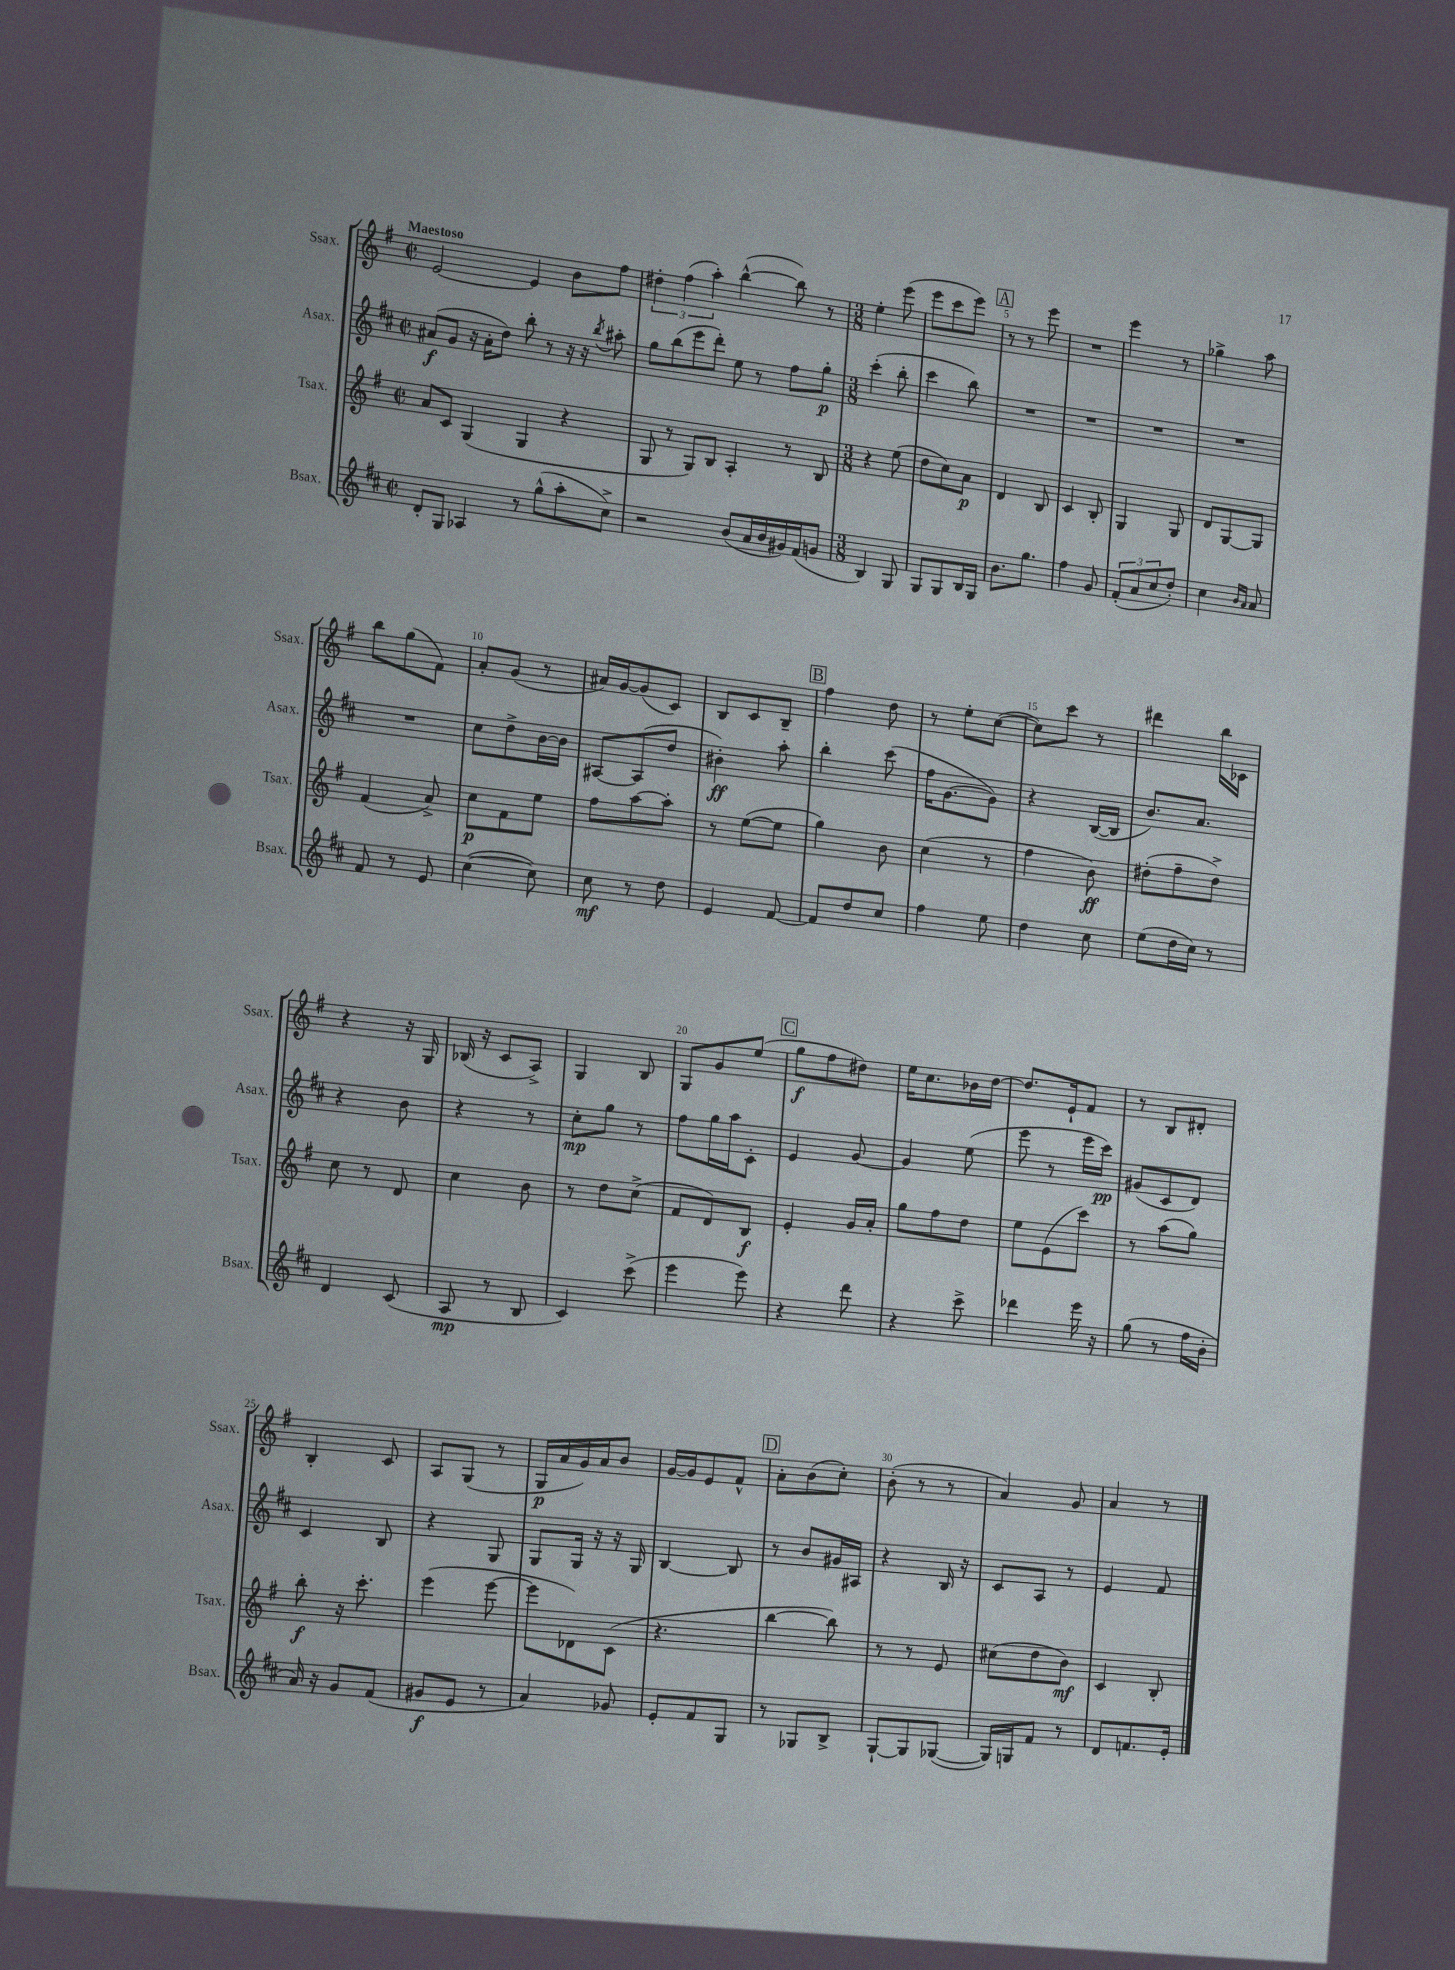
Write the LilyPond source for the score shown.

<<
\new StaffGroup <<
\new Staff = "s0" \with { instrumentName = "Ssax." shortInstrumentName = "Ssax." } {
    \clef treble \key g \major \defaultTimeSignature \time 2/2 \tempo "Maestoso"
    e'2~ e'4 b'8 fis''8 |
    \tuplet 3/2 { dis''4-. fis''4( a''4-.) } b''4~-^( b''8) r8 |
    \numericTimeSignature \time 3/8 e''4-. e'''8( |
    e'''8 c'''8 e'''8) |
    \mark \markup { \box "A" } r8 r8 e'''8 |
    R4. |
    e'''4 r8 |
    ges''4-> a''8 |
    b''8 g''8( fis'8) |
    a'8-. g'8( r8 |
    ais'16) g'16~ g'8( c'8) |
    b8 c'8 b8-- |
    \mark \markup { \box "B" } fis''4 d''8 |
    r8 e''8-. c''8~( |
    c''8) c'''8 r8 |
    dis'''4 b''16 ces'16 |
    r4 r16 g16 |
    bes16( r16 c'8 a8->) |
    g4 b8 |
    g8 g'8 e''8( |
    \mark \markup { \box "C" } g''8\f fis''8 dis''8) |
    e''16 c''8. bes'16 d''16~ |
    d''8. e'16-! fis'8 |
    r8 b8 dis'8-. |
    b4-. c'8 |
    a8 g8( r8 |
    g16\p a'16 g'16) a'16 b'8 |
    g'16~ g'16 e'8 fis'8-^ |
    \mark \markup { \box "D" } a'8-. b'8( c''8-.) |
    b'8-.( r8 r8 |
    a'4) g'8 |
    a'4 r8 \bar "|." |
}
\new Staff = "s1" \with { instrumentName = "Asax." shortInstrumentName = "Asax." } {
    \clef treble \key d \major \defaultTimeSignature \time 2/2
    ais'8\f( g'8 r16 ais'16-. d''8) b''8-. r8 r16 r16 \acciaccatura { b''8 } ais''8-. |
    g''8 b''8( e'''8 d'''8-.) e''8 r8 fis''8 g''8-.\p |
    \numericTimeSignature \time 3/8 cis'''4-.( b''8-. |
    cis'''4 b''8) |
    \mark \markup { \box "A" } R4. |
    R4. |
    R4. |
    R4. |
    R4. |
    cis''8 d''8-> b'16~ b'16 |
    ais8~ ais8( d''8 |
    bis'4-.\ff) a''8-. |
    \mark \markup { \box "B" } b''4-. cis'''8( |
    fis''16 g'8.~ g'8) |
    r4 b16~( b16 |
    b'8.) a'8. |
    r4 b'8 |
    r4 r8 |
    cis''8-.\mp g''8 r8 |
    fis''8 g''16 a''16 cis'8-. |
    \mark \markup { \box "C" } e'4 g'8~ |
    g'4 e''8( |
    e'''8 r8 e'''16 cis'''16\pp) |
    gis'8( cis'8 d'8) |
    cis'4 b8 |
    r4 g8 |
    g8 g16 r16 r16 g16 |
    b4~ b8 |
    \mark \markup { \box "D" } r8 b'8 gis'16 ais16 |
    r4 b16 r16 |
    cis'8 a8 r8 |
    e'4 fis'8 \bar "|." |
}
\new Staff = "s2" \with { instrumentName = "Tsax." shortInstrumentName = "Tsax." } {
    \clef treble \key g \major \defaultTimeSignature \time 2/2
    a'8 c'8 g4( g4 r4 |
    g8 r8 g8) b8 a4-. r8 b8 |
    \numericTimeSignature \time 3/8 r4 e''8( |
    d''8 c''8) a'8\p |
    \mark \markup { \box "A" } d'4 b8 |
    c'4 b8-. |
    g4 g8 |
    d'8 g8~ g8 |
    fis'4( a'8->) |
    c''8\p fis'8 e''8 |
    fis''8 a''8~ a''8-. |
    r8 e''8~( e''8 |
    \mark \markup { \box "B" } g''4) b'8 |
    c''4( r8 |
    fis''4 b'8\ff) |
    dis''8-.( fis''8-- dis''8->) |
    c''8 r8 d'8 |
    c''4 b'8 |
    r8 d''8 c''8->( |
    fis'8 d'8) b8\f |
    \mark \markup { \box "C" } e'4-. g'16 a'16-. |
    g''8 fis''8 d''8 |
    e''8 e'8( c'''8) |
    r8 a''8( g''8) |
    b''8-.\f r16 c'''8.-. |
    e'''4( e'''8~ |
    e'''8 des'8) c'8( |
    r4. |
    \mark \markup { \box "D" } b''4~ b''8) |
    r8 r8 e'8 |
    cis''8( d''8 b'8\mf) |
    c'4 b8-. \bar "|." |
}
\new Staff = "s3" \with { instrumentName = "Bsax." shortInstrumentName = "Bsax." } {
    \clef treble \key d \major \defaultTimeSignature \time 2/2
    d'8-. g8 aes4 r8 g''8-^( a''8-. cis''8->) |
    r2 b'8( a'16 b'16 gis'16) fis'16( g'8 |
    \numericTimeSignature \time 3/8 b4) g8 |
    g8 g8 b16 g16 |
    \mark \markup { \box "A" } b'8. g''8. |
    fis''4 g'8 |
    \tuplet 3/2 { fis'8-.( a'8 cis''8 } d''8-.) |
    cis''4 \grace { b'16 a'16 } a'8 |
    fis'8 r8 e'8 |
    cis''4~( cis''8) |
    cis''8\mf r8 d''8 |
    e'4 fis'8~ |
    \mark \markup { \box "B" } fis'8 d''8 cis''8 |
    fis''4 e''8 |
    d''4 cis''8 |
    e''8( d''16 cis''16) r8 |
    d'4 cis'8( |
    a8\mp r8 b8 |
    cis'4) cis'''8->( |
    e'''4 e'''8) |
    \mark \markup { \box "C" } r4 d'''8 |
    r4 cis'''8-> |
    des'''4 e'''16 r16 |
    g''8( r8 fis''16 b'16-. |
    a'16) r16 g'8 fis'8( |
    gis'8\f e'8 r8 |
    a'4) ges'8 |
    e'8-. fis'8 g8 |
    \mark \markup { \box "D" } r8 ges8 b8-> |
    g8~-! g8 ges8~( |
    ges16) g16 fis'8 r8 |
    d'8 f'8. e'16-. \bar "|." |
}
>>
>>
\layout { \context { \Score \override BarNumber.break-visibility = ##(#f #t #t) barNumberVisibility = #(every-nth-bar-number-visible 5) } }
